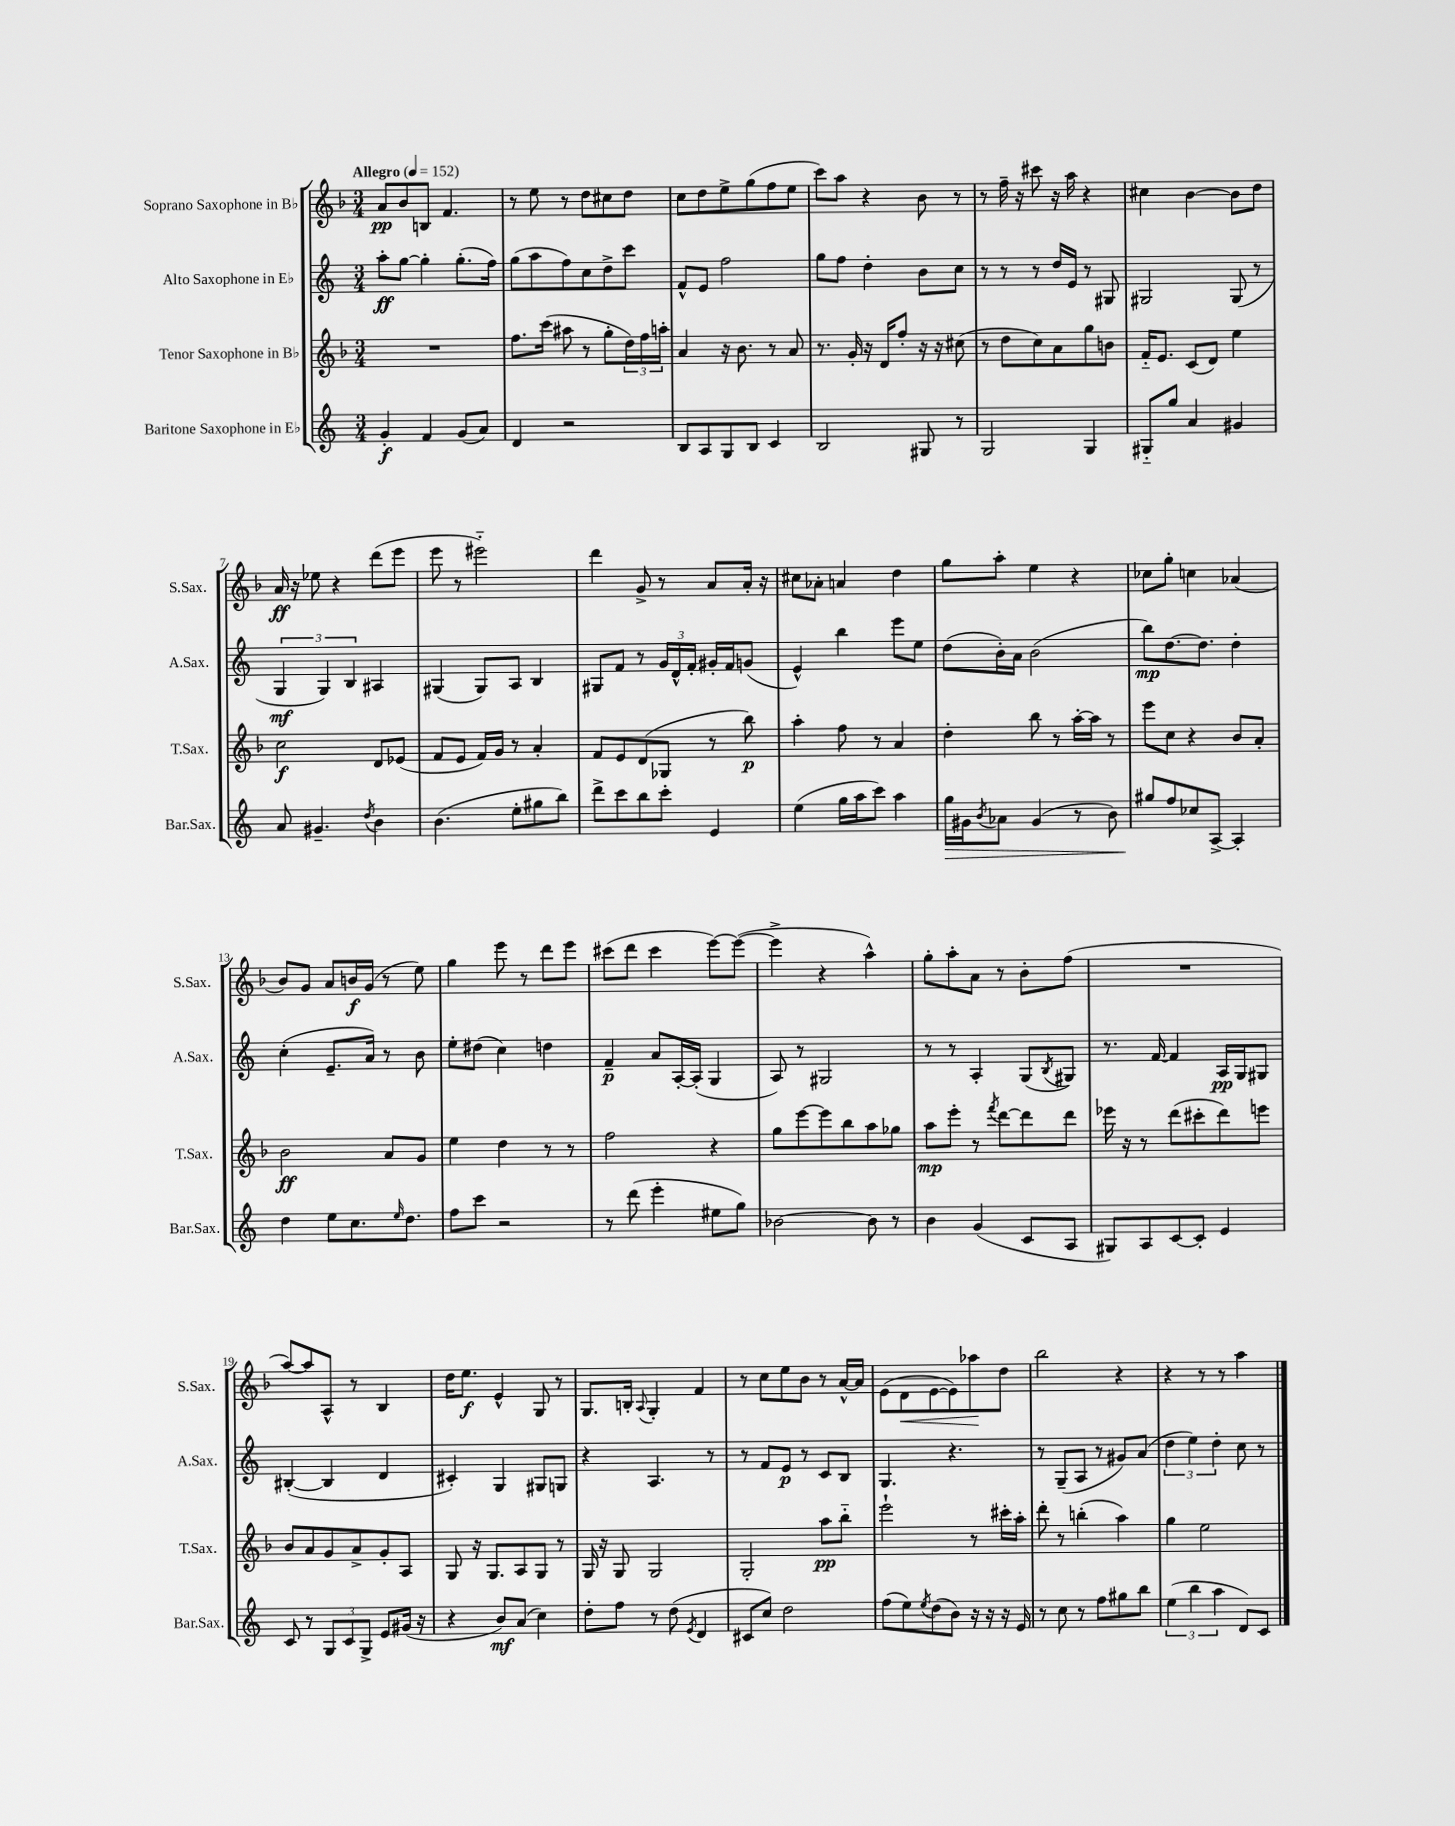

**kern	**kern	**kern	**kern
*staff4	*staff3	*staff2	*staff1
*clefG2	*clefG2	*clefG2	*clefG2
*k[]	*k[b-]	*k[]	*k[b-]
*M3/4	*M3/4	*M3/4	*M3/4
*MM152	*MM152	*MM152	*MM152
4g'	2.r	8aa'	8a
.	.	[8gg	8b-
4f	.	4gg']	8B
.	.	.	4.f
(8g	.	(8.gg'	.
8a)	.	.	.
.	.	16ff)	.
=	=	=	=
4d	8.ff	(8gg	8r
.	.	8aa	8ee
.	(16ccc	.	.
2r	8aa#	8ff)	8r
.	8r	8cc	8dd
.	8gg'	8dd^	8cc#
.	24dd)	8ccc	8dd
.	24ff	.	.
.	24aa'	.	.
=	=	=	=
8B	4a	8f^^	8cc
8A	.	8e	8dd
8G	16r	2ff	8ee^
.	8.b-	.	.
8B	.	.	(8gg
4c	8r	.	8ff
.	8a	.	8ee
=	=	=	=
2B	8.r	8gg	8ccc)
.	.	8ff	8aa
.	16g'	.	.
.	16r	4dd'	4r
.	16d	.	.
.	8ff'	.	.
8G#	16r	8b	8b-
.	16r	.	.
8r	(8cc#	8cc	8r
=	=	=	=
2G	8r	8r	8r
.	8dd	8r	16ff~
.	.	.	16r
.	8cc)	8r	8ccc#
.	8a	16dd	16r
.	.	16e	16aa
4G	8gg	8r	4r
.	8b	8G#	.
=	=	=	=
8G#'~	16f'~	2G#	4cc#
.	8.e	.	.
8gg	.	.	.
4a	(8c	.	[4b-
.	8d)	.	.
4g#	4ee	(8G#	8b-]
.	.	8r	8dd
=	=	=	=
8a	2cc	6G	16a
.	.	.	16r
4.g#~	.	.	8ee-
.	.	6G)	.
.	.	.	4r
.	.	6B	.
8qdd	.	.	.
4b	8d	4A#	(8ddd
.	(8e-	.	8eee
=	=	=	=
(4.b	8f	(4G#	8eee
.	8e	.	8r
.	16f)	8G#)	2eee#'~)
.	16g	.	.
8ee'	8r	8A	.
8gg#	4a'	4B	.
8bb)	.	.	.
=	=	=	=
8ddd^	8f	8G#	4ddd
8ccc	8e	8f	.
8bb	(8d	8r	8g^
8ccc'	8G-	24g	8r
.	.	24d^^	.
.	.	24f'	.
4e	8r	16g#'	8a
.	.	16f	.
.	8bb-)	(8g	16a'
.	.	.	16r
=	=	=	=
(4ee	4aa'	4e^^)	8cc#
.	.	.	8a-'
16gg	8ff	4bb	4a
16aa	.	.	.
8ccc)	8r	.	.
4aa	4a	8eee	4dd
.	.	8ee	.
=	=	=	=
16gg	4dd'	(8dd	8gg
16g#	.	.	.
8qb	.	.	.
8a-	.	16b')	8aa'
.	.	16a	.
(4g#	8bb-	(2b	4ee
.	8r	.	.
8r	[16aa'	.	4r
.	16aa]	.	.
8b)	8r	.	.
=	=	=	=
8gg#	8eee	8bb)	8cc-
8ff	8cc	[8.dd	8gg'
8cc-	4r	.	4cc
.	.	8.dd]	.
[8A^	.	.	.
4A']	8b-	4dd'	(4a-
.	8a'	.	.
=	=	=	=
4dd	2b-	(4cc'	8b-)
.	.	.	8g
8ee	.	8.e~	8a
8.cc	.	.	16b
.	.	16a)	(16g
.	8a	8r	8r
16qqee	.	.	.
8.dd	.	.	.
.	8g	8b	8ee)
=	=	=	=
8ff	4ee	8ee'	4gg
8ccc	.	(8dd#	.
2r	4dd	4cc)	8eee
.	.	.	8r
.	8r	4dd	8ddd
.	8r	.	8eee
=	=	=	=
8r	2ff	4f~	(8ccc#
(8ddd	.	.	8ddd
4eee'	.	8a	4ccc#
.	.	[16A'	.
.	.	(16A']	.
8ee#	4r	4G	[8eee)
8gg)	.	.	(8eee_
=	=	=	=
[2b-	8gg	8A)	4eee^]
.	[8eee	8r	.
.	8eee]	2G#	4r
.	8bb-	.	.
8b-]	8aa	.	4aa^^)
8r	8gg-	.	.
=	=	=	=
4b	8aa	8r	8gg'
.	8eee'	8r	8aa'
(4g	8r	4A'	8a
.	8qfff	.	.
.	[8ddd	.	8r
8c	8ddd]	(8G	8b-'
.	.	8qB	.
8A	8ddd	8G#)	(8ff
=	=	=	=
8G#)	16eee-	8.r	2.r
.	16r	.	.
8A	8r	.	.
.	.	[16f	.
[8c	(8ddd	4f]	.
8c']	8ccc#'	.	.
4e	8ddd)	16A	.
.	.	16G	.
.	8eee	8G#	.
=	=	=	=
8c	8b-	([4B#'	[8aa)
8r	8a	.	8aa]
12G	8g	4B#]	8A^^
12c	.	.	.
.	8a^	.	8r
12G^	.	.	.
8e	8g'	4d	4B-
(16g#	8A	.	.
16r	.	.	.
=	=	=	=
4r	8G	4c#')	16dd
.	.	.	8.ee
.	16r	.	.
.	8.G	.	.
8b)	.	4G	4e^^
(8a	8A	.	.
4cc)	8G	8G#	8G
.	8r	8G	8r
=	=	=	=
8dd'	16G	4r	8.G
.	16r	.	.
8ff	8G	.	.
.	.	.	16B'
.	.	.	8qqA
8r	2G	4.A	4G'
(8dd	.	.	.
8qe	.	.	.
4d	.	.	4f
.	.	8r	.
=	=	=	=
8c#	2G'	8r	8r
8cc)	.	8f	8cc
2dd	.	8e	8ee
.	.	8r	8b-
.	8aa	8c	8r
.	8bb-'~	8B	[16a^^
.	.	.	16a]
=	=	=	=
(8ff	2eee`	4.G	(8e
8ee)	.	.	8d
8qee	.	.	.
(8dd	.	.	[8e
8b)	.	4.r	8e])
16r	8r	.	8aa-
16r	.	.	.
16r	16ccc#'	.	8dd
16e	16aa'	.	.
=	=	=	=
8r	8ddd'	8r	2bb-
8cc	8r	(8G~	.
8r	(4bb'	8A	.
8ff	.	8r	.
8gg#	4aa)	8g#)	4r
8bb	.	(8a	.
=	=	=	=
(6ee	4gg	6dd	4r
6bb	.	6ee)	.
.	2ee	.	8r
6aa	.	6dd'	.
.	.	.	8r
8d)	.	8cc	4aa
8c	.	8r	.
==	==	==	==
*-	*-	*-	*-
